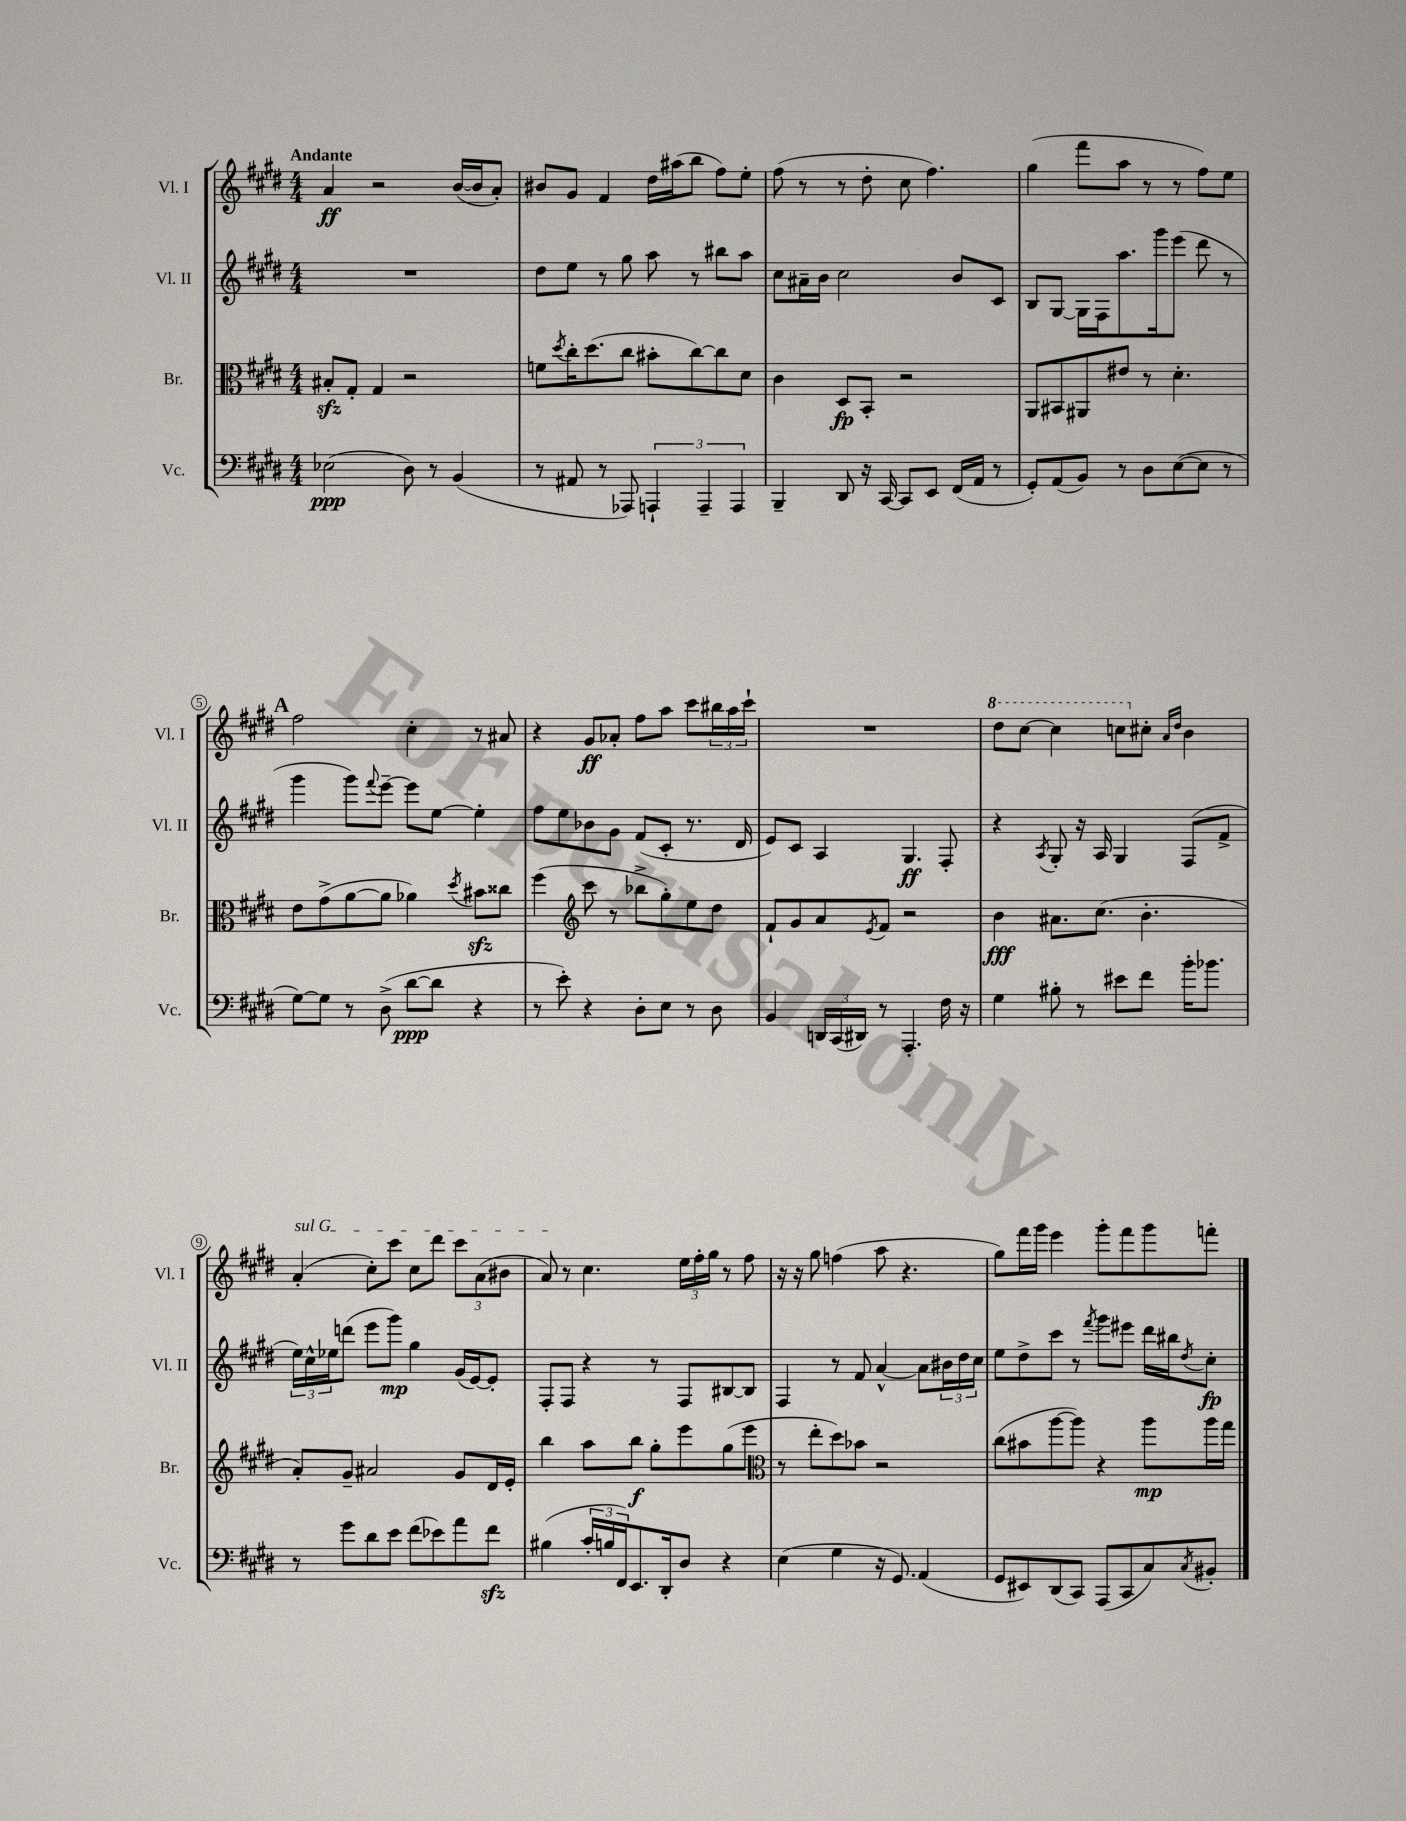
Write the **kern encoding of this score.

**kern	**kern	**kern	**kern
*staff4	*staff3	*staff2	*staff1
*clefF4	*clefC3	*clefG2	*clefG2
*k[f#c#g#d#]	*k[f#c#g#d#]	*k[f#c#g#d#]	*k[f#c#g#d#]
*M4/4	*M4/4	*M4/4	*M4/4
(2E-	8B#'	1r	4a
.	8G#'	.	.
.	4G#	.	2r
8D#)	2r	.	.
8r	.	.	.
(4BB	.	.	([16b
.	.	.	16b]
.	.	.	8a')
=	=	=	=
8r	8f	8dd#	8b#
.	8qdd#	.	.
8AA#	16cc#'	8ee	8g#
.	(8.dd#	.	.
8r	.	8r	4f#
8AAA-)	8cc#	8gg#	.
6AAA`	8b#'	8aa	16dd#
.	.	.	(16aa#
.	[8cc#)	8r	8bb
6AAA~	.	.	.
.	8cc#]	8bb#	8ff#)
6AAA	.	.	.
.	8d#	8aa	8ee'
=	=	=	=
4BBB~	4c#	8cc#	(8ff#
.	.	16a#~	8r
.	.	16b	.
8DD#	8D#	2cc#	8r
16r	8BB'	.	8dd#'
[16CC#	.	.	.
8CC#]	2r	.	8cc#
8EE	.	.	4.ff#)
(16FF#	.	8b	.
16AA	.	.	.
8r	.	8c#	.
=	=	=	=
8GG#')	8AA	8B	(4gg#
(8AA	8BB#	[8G#	.
8BB)	8AA#	16G#]	8fff#
.	.	16F#	.
8r	8e#	8.aa	8aa
8D#	8r	.	8r
.	.	16ggg#	.
([8E	4.d#'	(8eee	8r
8E]	.	8ddd#	8ff#)
8r	.	8r	8ee
=	=	=	=
[8G#)	8e	4ggg#	2ff#
8G#]	(8g#^	.	.
8r	[8a	8ggg#)	.
.	.	8qqfff#	.
(8D#^	8a]	[8eee~	.
[8d#	4a-)	8eee]	4cc#'
8d#]	.	[8ee	.
.	8qdd#	.	.
4r	8b#	4ee']	8r
.	8cc##	.	8a#
=	=	=	=
8r	(4ff#	8ff#	4r
8e')	.	8ee	.
*	*clefG2	*	*
4r	8ccc#	8b-	8g#
.	8r	8g#	8a-'
8D#'	8bb-^	(8f#	8ff#
8E	8gg#')	8c#'	8aa
8r	8ee	8.r	8ccc#
8D#	8dd#	.	24bb#
.	.	.	24aa
.	.	16d#	.
.	.	.	24ccc#`
=	=	=	=
4BB	8f#`	8e)	1r
.	8g#	8c#	.
24DD	8a	4A	.
(24CC#	.	.	.
24DD#)	.	.	.
.	8qe	.	.
8r	8f#	.	.
4.AAA'	2r	4.G#	.
16F#	.	8F#'	.
16r	.	.	.
=	=	=	=
4G#	4b	4r	8ddd#
.	.	.	[8ccc#
.	.	8qA	.
8B#'	8.a#	8G#'	4ccc#]
8r	.	16r	.
.	(8.cc#	16A	.
8e#	.	4G#	8ccc
8f#	4.b'	.	8cc#'
.	.	.	16qqa
.	.	.	16qqdd#
16b'	.	(8F#	4b
8.b-	.	.	.
.	.	8f#^	.
=	=	=	=
8r	8a')	24ee)	(4a'
.	.	24cc#^^	.
.	.	24ee-	.
8g#	8g#~	(8ddd	.
8d#	2a#	8eee	8cc#')
8e	.	8ggg#)	8ccc#
(8f#	.	4gg#	8cc#
8e-)	.	.	8ddd#
8a	8g#	(16g#	12ccc#
.	.	[16e)	.
.	.	.	(12a
8f#	16d#	8e']	.
.	.	.	12b#
.	16e'	.	.
=	=	=	=
(4B#	4bb	8F#'	8a)
.	.	8F#	8r
24c#'	8aa	4r	4.cc#
24B	.	.	.
24FF#)	.	.	.
8.EE	8bb	.	.
.	8gg#'	8r	.
16DD#'	.	.	.
8D#	8eee	8F#	24ee
.	.	.	24ff#'
.	.	.	24gg#
4r	(8gg#	[8B#	8r
.	8eee	8B#]	8ff#
=	=	=	=
*	*clefC3	*	*
(4E	8r	4F#	16r
.	.	.	16r
.	8ee'	.	8gg#
4G#	8dd#)	8r	(4ff
.	8b-	8f#	.
16r	2r	[4a^^	8aa
8.GG#)	.	.	.
.	.	.	4.r
(4AA	.	8a]	.
.	.	24b#	.
.	.	24dd#	.
.	.	24cc#	.
=	=	=	=
8GG#	(8cc#	8ee	8gg#)
8EE#)	8b#	8dd#^	16fff#
.	.	.	16ggg#
(8DD#	[8aa	8ccc#	4eee
8CC#)	8aa])	8r	.
.	.	8qfff#	.
(8AAA	4r	8ggg#	8ggg#'
8CC#	.	8eee#	8fff#
8C#)	8aa	16ddd#	8ggg#
.	.	16bb#	.
8qC#	.	8qdd#	.
8BB#'	16aa	8cc#'	8fff'
.	16gg#	.	.
==	==	==	==
*-	*-	*-	*-
